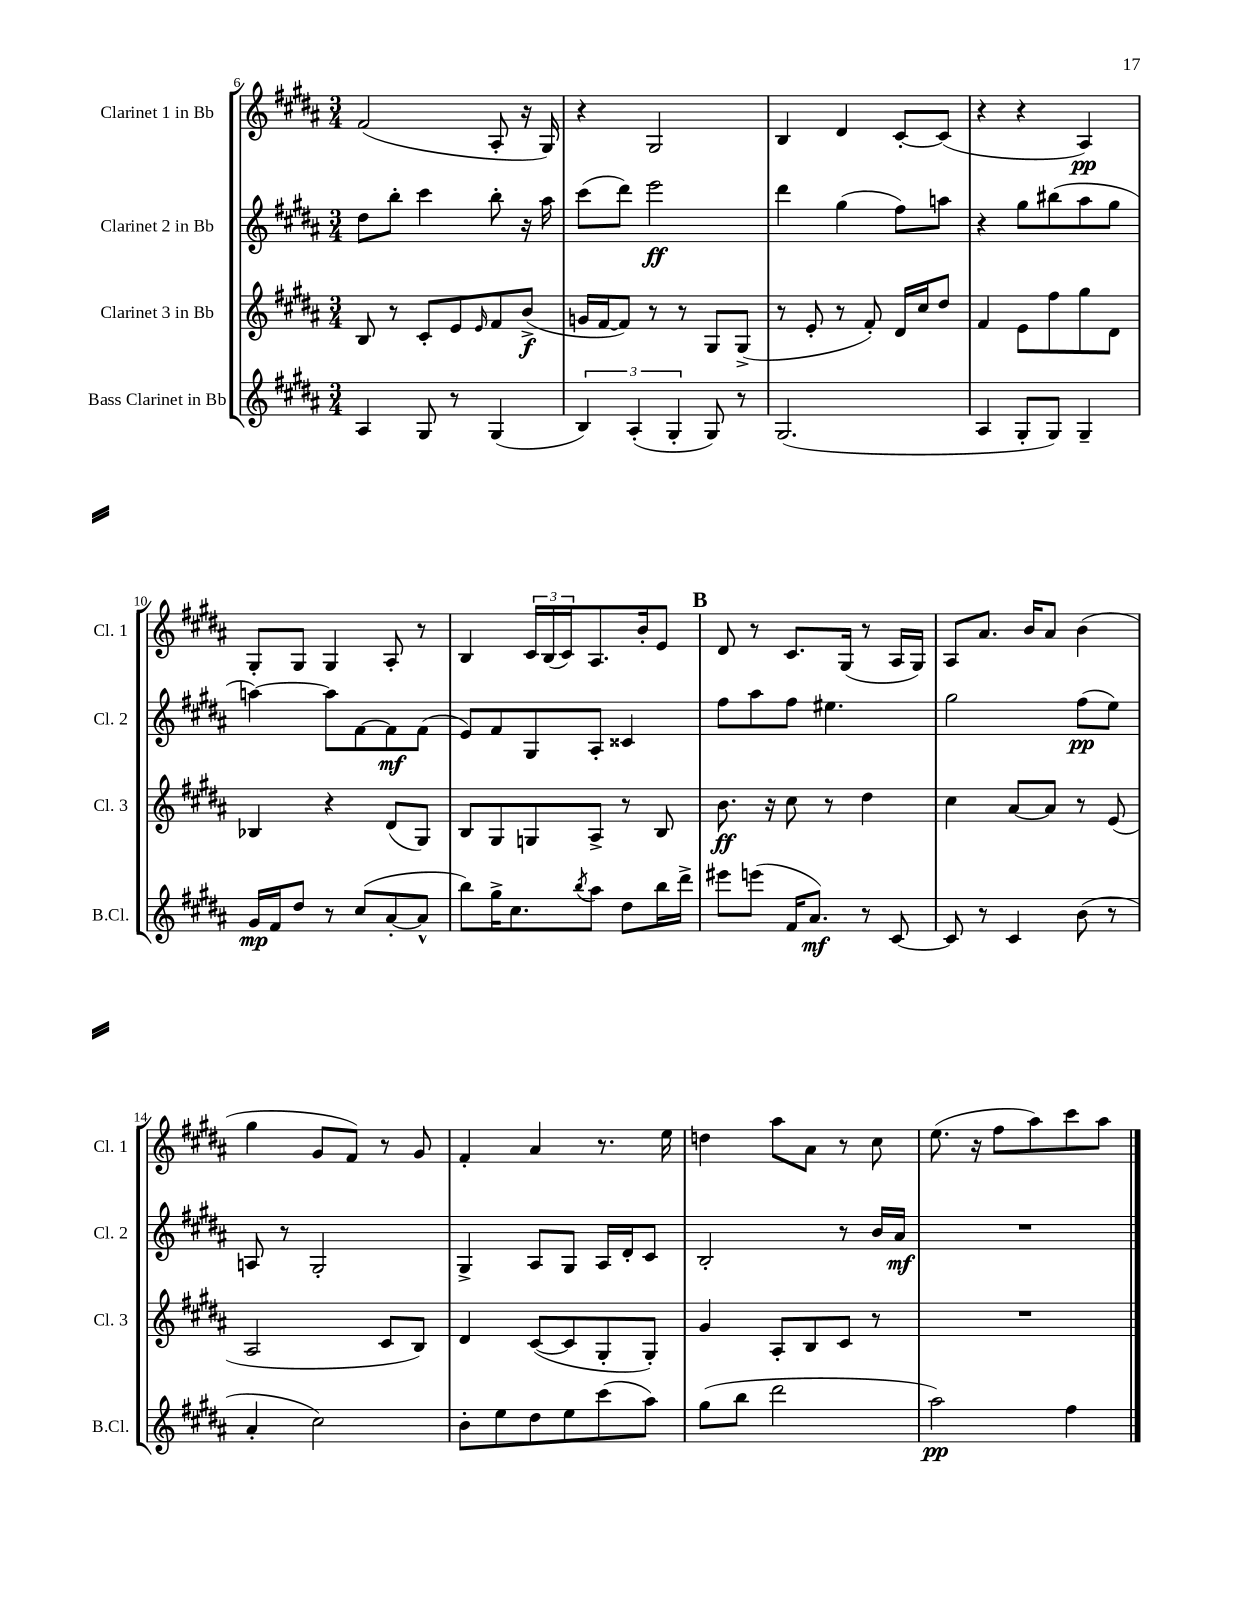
<<
\new StaffGroup <<
\new Staff = "s0" \with { instrumentName = "Clarinet 1 in Bb" shortInstrumentName = "Cl. 1" } {
    \clef treble \key b \major \numericTimeSignature \time 3/4
    fis'2( ais8-. r16 gis16) |
    r4 gis2 |
    b4 dis'4 cis'8~-. cis'8( |
    r4 r4 ais4\pp) |
    gis8-. gis8 gis4 ais8-. r8 |
    b4 \tuplet 3/2 { cis'16 b16( cis'16) } ais8. b'16-. e'8 |
    \mark \markup { \bold "B" } dis'8 r8 cis'8. gis16( r8 ais16 gis16) |
    ais8 ais'8. b'16 ais'8 b'4( |
    gis''4 gis'8 fis'8) r8 gis'8 |
    fis'4-. ais'4 r8. e''16 |
    d''4 ais''8 ais'8 r8 cis''8 |
    e''8.( r16 fis''8 ais''8) cis'''8 ais''8 \bar "|." |
}
\new Staff = "s1" \with { instrumentName = "Clarinet 2 in Bb" shortInstrumentName = "Cl. 2" } {
    \clef treble \key b \major \numericTimeSignature \time 3/4
    dis''8 b''8-. cis'''4 b''8-. r16 ais''16 |
    cis'''8( dis'''8) e'''2\ff |
    dis'''4 gis''4( fis''8) a''8 |
    r4 gis''8 bis''8( ais''8 gis''8 |
    a''4~) a''8 fis'8~ fis'8\mf fis'8( |
    e'8) fis'8 gis8 ais8-. cisis'4 |
    \mark \markup { \bold "B" } fis''8 ais''8 fis''8 eis''4. |
    gis''2 fis''8\pp( e''8) |
    a8 r8 gis2-. |
    gis4-> ais8 gis8 ais16 dis'16-. cis'8 |
    b2-. r8 b'16 ais'16\mf |
    R2. \bar "|." |
}
\new Staff = "s2" \with { instrumentName = "Clarinet 3 in Bb" shortInstrumentName = "Cl. 3" } {
    \clef treble \key b \major \numericTimeSignature \time 3/4
    b8 r8 cis'8-. e'8 \grace { e'16 } fis'8 b'8->\f( |
    g'16 fis'16~ fis'8) r8 r8 gis8 gis8->( |
    r8 e'8-. r8 fis'8-.) dis'16 cis''16 dis''8 |
    fis'4 e'8 fis''8 gis''8 dis'8 |
    bes4 r4 dis'8( gis8) |
    b8 gis8 g8 ais8-> r8 b8 |
    \mark \markup { \bold "B" } b'8.\ff r16 cis''8 r8 dis''4 |
    cis''4 ais'8~ ais'8 r8 e'8( |
    ais2 cis'8 b8) |
    dis'4 cis'8~( cis'8 gis8-. gis8-.) |
    gis'4 ais8-. b8 cis'8 r8 |
    R2. \bar "|." |
}
\new Staff = "s3" \with { instrumentName = "Bass Clarinet in Bb" shortInstrumentName = "B.Cl." } {
    \clef treble \key b \major \numericTimeSignature \time 3/4
    ais4 gis8 r8 gis4( |
    \tuplet 3/2 { b4) ais4-.( gis4-. } gis8) r8 |
    gis2.( |
    ais4 gis8-. gis8) gis4-- |
    gis'16\mp fis'16 dis''8 r8 cis''8( ais'8~-. ais'8-^ |
    b''8) gis''16-> cis''8. \acciaccatura { b''8 } ais''8 dis''8 b''16 dis'''16-> |
    \mark \markup { \bold "B" } eis'''8 e'''8( fis'16 ais'8.\mf) r8 cis'8~ |
    cis'8 r8 cis'4 b'8( r8 |
    ais'4-. cis''2) |
    b'8-. e''8 dis''8 e''8 cis'''8( ais''8) |
    gis''8( b''8 dis'''2 |
    ais''2\pp) fis''4 \bar "|." |
}
>>
>>
\layout { \context { \Score currentBarNumber = #6 } }
